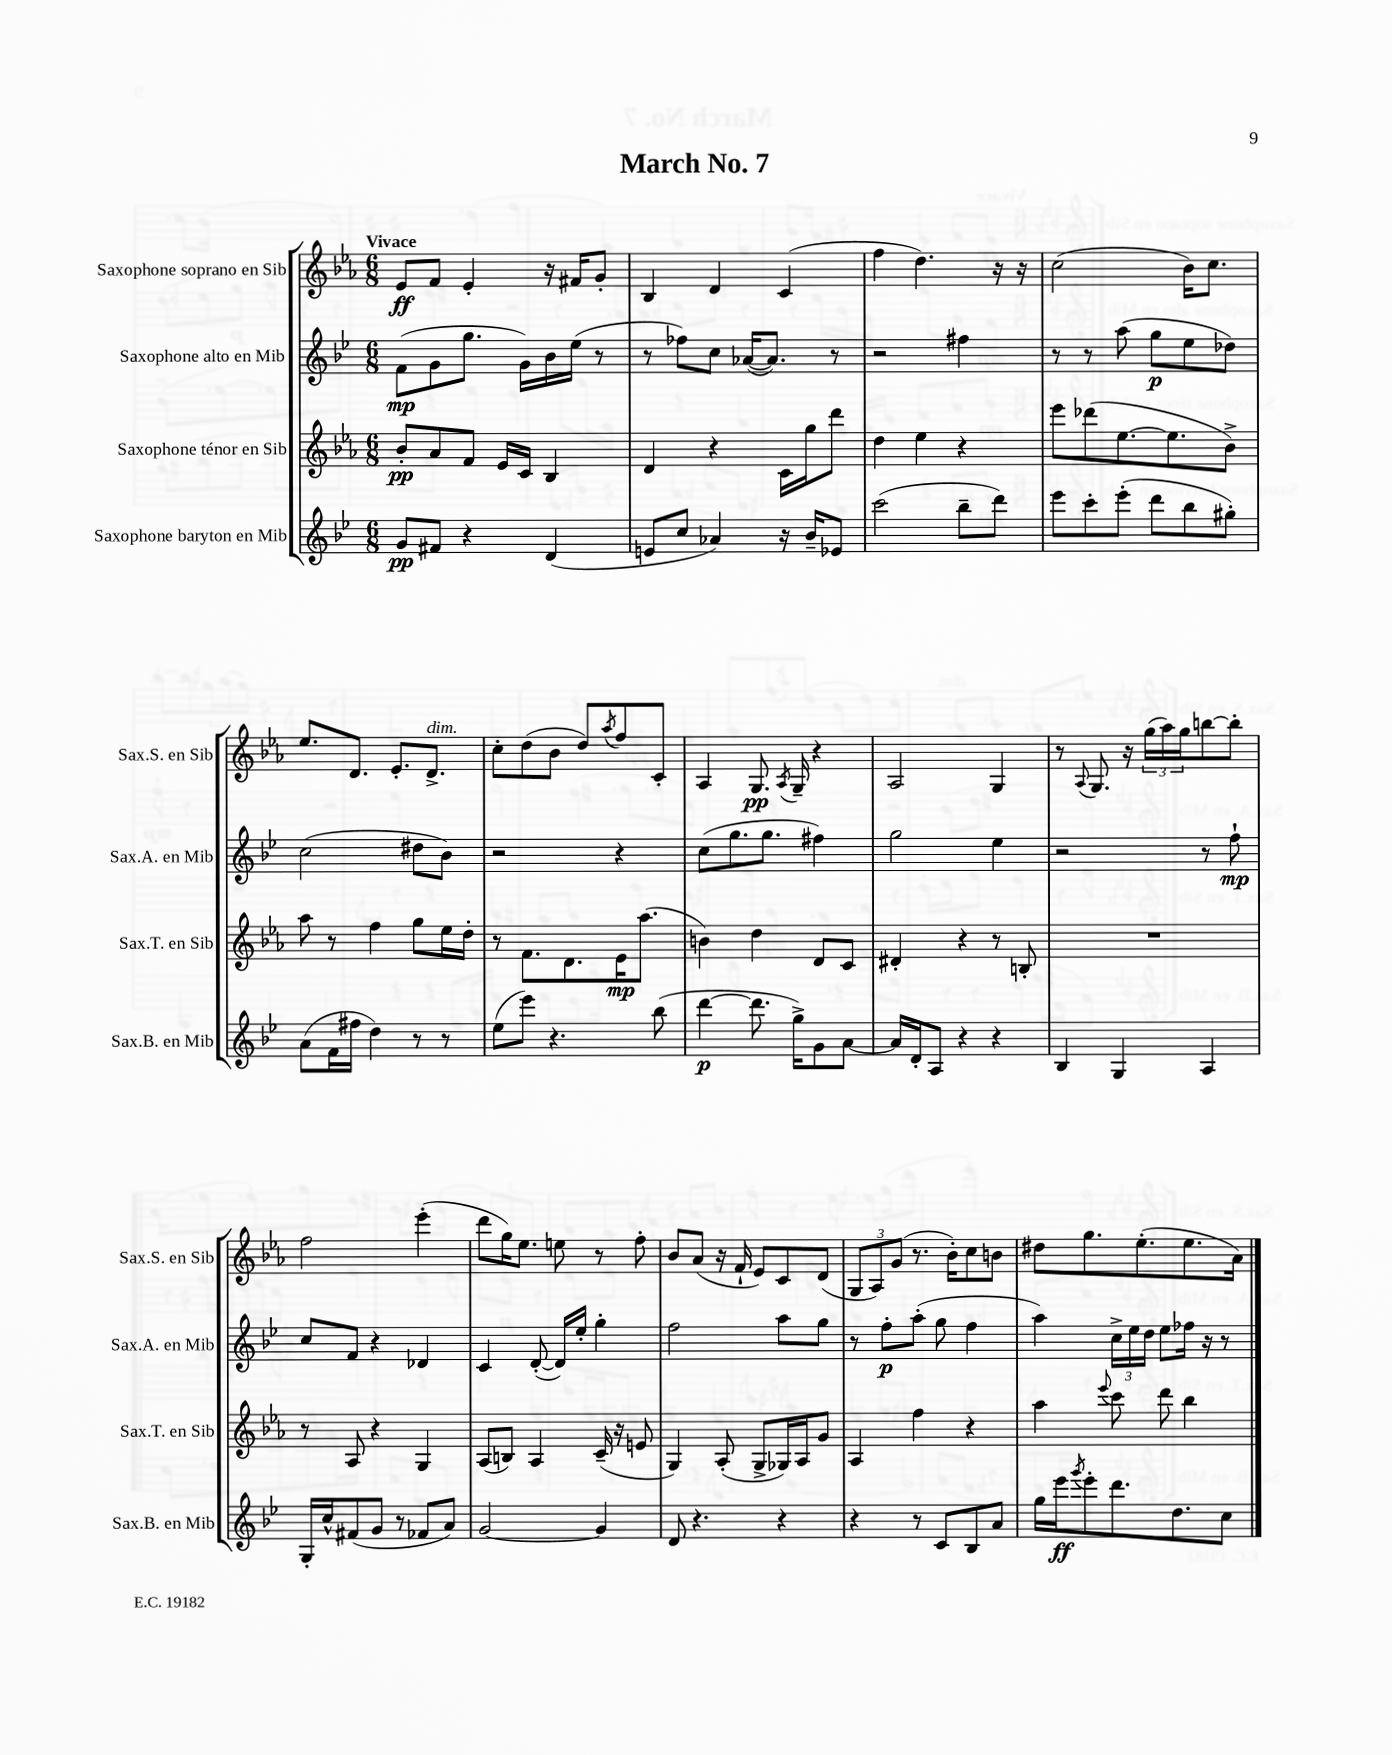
\header { title = "March No. 7" }
<<
\new StaffGroup <<
\new Staff = "s0" \with { instrumentName = "Saxophone soprano en Sib" shortInstrumentName = "Sax.S. en Sib" } {
    \clef treble \key ees \major \numericTimeSignature \time 6/8 \tempo "Vivace"
    ees'8\ff f'8 ees'4-. r16 fis'16 g'8-. |
    bes4 d'4 c'4( |
    f''4 d''4.) r16 r16 |
    c''2( bes'16) c''8. |
    ees''8. d'8. ees'8.-. d'8.->^\markup { \italic "dim." } |
    c''8-. d''8( bes'8 d''8) \acciaccatura { aes''8 } f''8 c'8-. |
    aes4 g8.\pp \acciaccatura { aes8 } g16-- r4 |
    aes2 g4 |
    r8 \appoggiatura { aes8 } g8. r16 \tuplet 3/2 { g''16( aes''16) g''16 } b''8~ b''8-. |
    f''2 ees'''4-.( |
    d'''8 g''16) ees''8. e''8 r8 f''8-. |
    bes'8 aes'8( r16 f'16-! ees'8) c'8 d'8( |
    \tuplet 3/2 { g8 aes8) g'8( } r8. bes'16-.) c''8 b'8 |
    dis''8 g''8. ees''8.-.( ees''8. aes'16) \bar "|." |
}
\new Staff = "s1" \with { instrumentName = "Saxophone alto en Mib" shortInstrumentName = "Sax.A. en Mib" } {
    \clef treble \key bes \major \numericTimeSignature \time 6/8
    f'8\mp( g'8 g''8. g'16) bes'16 ees''16( r8 |
    r8 fes''8) c''8 aes'16~( aes'8.) r8 |
    r2 fis''4 |
    r8 r8 a''8( g''8\p ees''8 des''8) |
    c''2( dis''8 bes'8) |
    r2 r4 |
    c''8( g''8. g''8. fis''4) |
    g''2 ees''4 |
    r2 r8 f''8-!\mp |
    c''8 f'8 r4 des'4 |
    c'4 d'8~-.( d'16) ees''16-. g''4-. |
    f''2 a''8 g''8 |
    r8 f''8-.\p a''8-.( g''8 f''4 |
    a''4) \tuplet 3/2 { c''16-> ees''16 d''16 } ees''8 fes''16 r16 r8 \bar "|." |
}
\new Staff = "s2" \with { instrumentName = "Saxophone ténor en Sib" shortInstrumentName = "Sax.T. en Sib" } {
    \clef treble \key ees \major \numericTimeSignature \time 6/8
    bes'8-.\pp aes'8 f'8 ees'16 c'16 bes4 |
    d'4 r4 c'16 g''16 d'''8 |
    d''4 ees''4 r4 |
    ees'''8 des'''8( ees''8.~ ees''8. bes'8->) |
    aes''8 r8 f''4 g''8 ees''16 d''16-. |
    r8 f'8. d'8. ees'16\mp aes''8.( |
    b'4) d''4 d'8 c'8 |
    dis'4-. r4 r8 b8-. |
    R2. |
    r8 aes8 r4 g4 |
    aes8( b8) aes4 c'16--( r16 e'8 |
    g4) aes8-.( g8-> ges16) aes16 g'8 |
    aes4 f''4 r4 |
    aes''4 \appoggiatura { ees'''8 } c'''8 d'''8 bes''4 \bar "|." |
}
\new Staff = "s3" \with { instrumentName = "Saxophone baryton en Mib" shortInstrumentName = "Sax.B. en Mib" } {
    \clef treble \key bes \major \numericTimeSignature \time 6/8
    g'8\pp fis'8 r4 d'4( |
    e'8 c''8 aes'4) r16 bes'16-- ees'8 |
    c'''2( bes''8-- d'''8) |
    ees'''8 c'''8-. ees'''8-.( d'''8 bes''8 gis''8-.) |
    a'8( f'16 fis''16 d''4) r8 r8 |
    ees''8( ees'''8) r4. bes''8( |
    d'''4~\p d'''8. g''16->) g'8 a'8~ |
    a'16 d'16-. a8 r4 r4 |
    bes4 g4 a4 |
    g16-. c''16-^ fis'8( g'8 r8 fes'8 a'8) |
    g'2~ g'4 |
    d'8 r4. r4 |
    r4 r8 c'8 bes8 a'8 |
    g''16 ees'''16\ff \acciaccatura { g'''8 } ees'''8-. d'''8. d''8. c''8 \bar "|." |
}
>>
>>
\layout { \context { \Score \remove "Bar_number_engraver" } }
